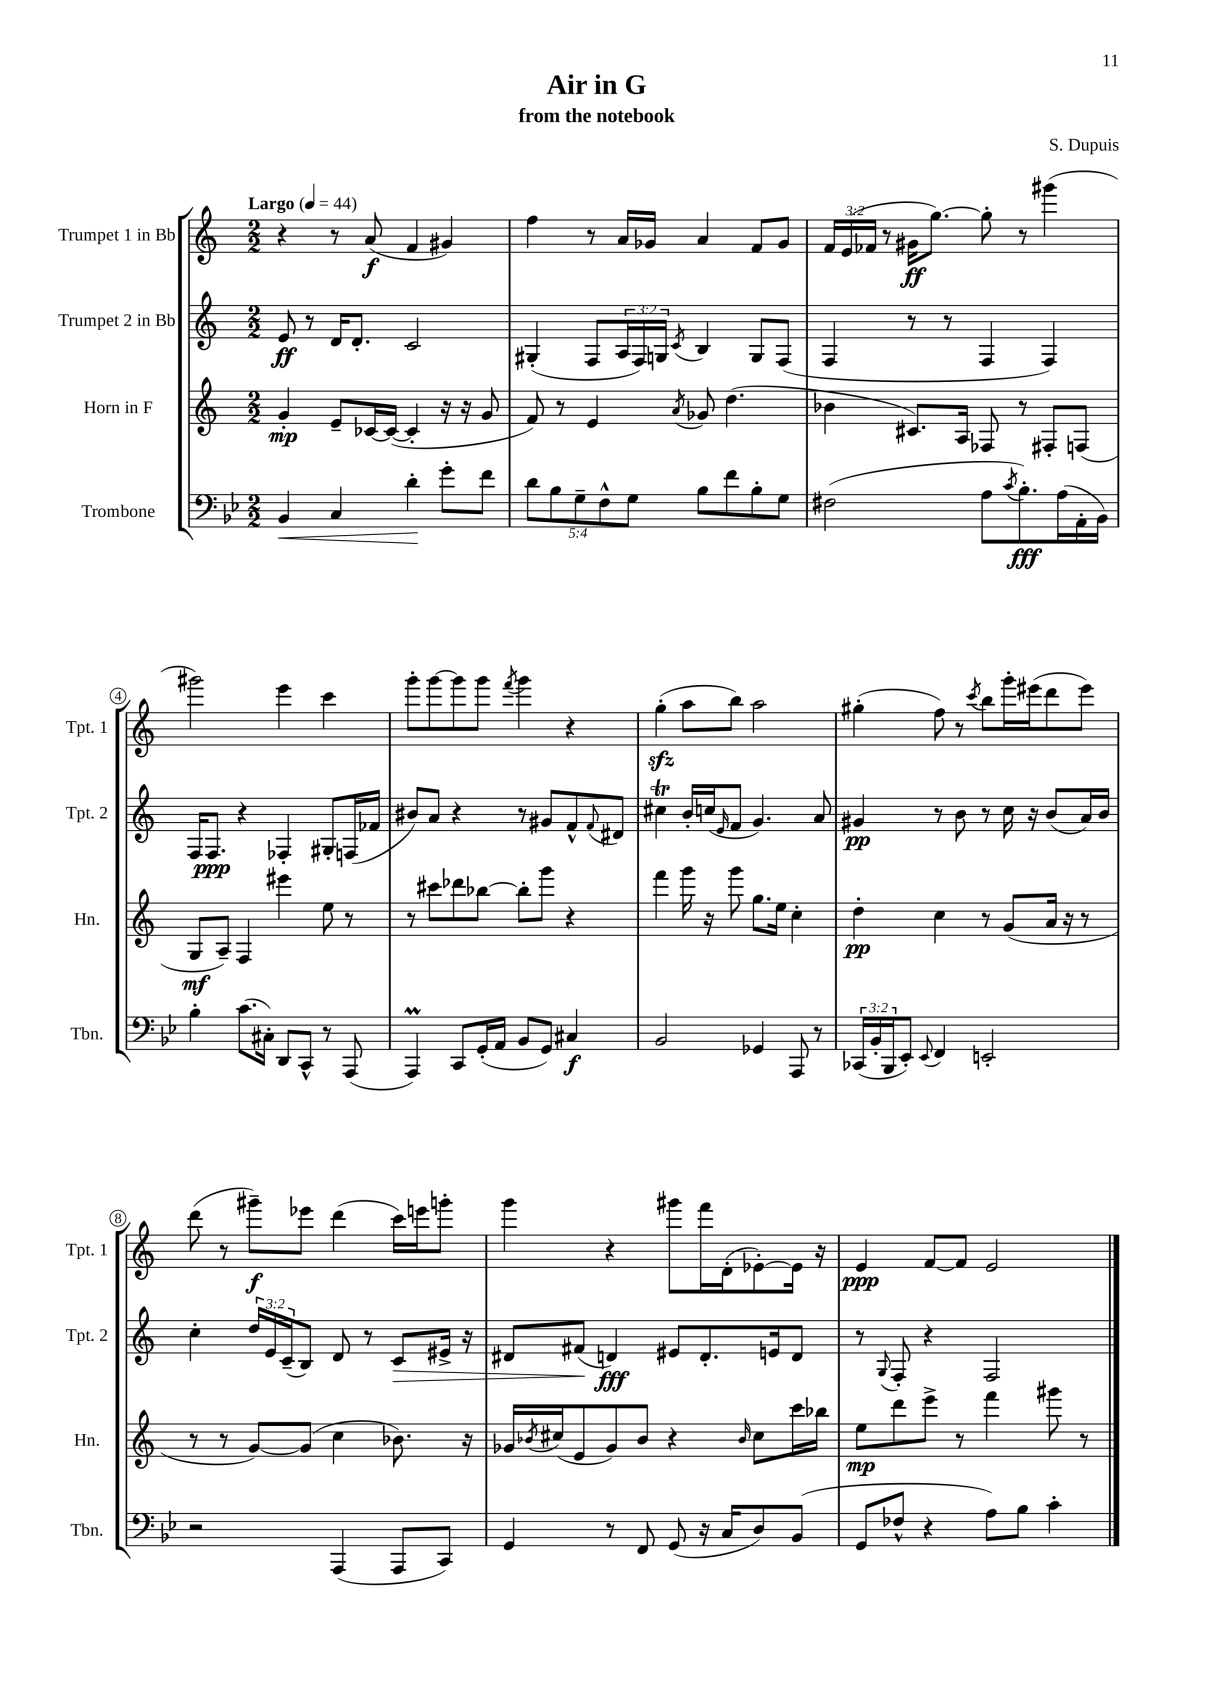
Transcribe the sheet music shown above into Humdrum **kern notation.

**kern	**kern	**kern	**kern
*staff4	*staff3	*staff2	*staff1
*clefF4	*clefG2	*clefG2	*clefG2
*k[b-e-]	*k[]	*k[]	*k[]
*M2/2	*M2/2	*M2/2	*M2/2
*MM44	*MM44	*MM44	*MM44
4BB-	4g'	8e	4r
.	.	8r	.
4C	8e~	16d	8r
.	.	8.d'	.
.	[16c-	.	(8a
.	(16c-_	.	.
4d'	4c-']	2c	4f
8g'	16r	.	4g#)
.	16r	.	.
8f	8g	.	.
=	=	=	=
10d	8f)	(4G#'	4ff
10B-	.	.	.
.	8r	.	.
10G~	.	.	.
.	4e	8F	8r
10F^^	.	.	.
.	.	24A	16a
10G	.	.	.
.	.	24F)	.
.	.	.	16g-
.	.	24G	.
.	8qa	8qc	.
8B-	8g-	4B	4a
8f	(4.dd	.	.
8B-'	.	8G	8f
8G	.	(8F	8g-
=	=	=	=
(2F#	4b-	4F	24f
.	.	.	(24e
.	.	.	24f-
.	.	.	8r
.	8.c#)	8r	16g#
.	.	.	[8.gg)
.	.	8r	.
.	16A	.	.
8A	8F-	4F	8gg']
8qc	.	.	.
8.B-')	8r	.	8r
.	8F#'	4F)	(4ggg#
(16A	.	.	.
16AA'	(8F	.	.
16BB-)	.	.	.
=	=	=	=
4B-'	8G	16F	2ggg#)
.	.	8.F	.
.	8A~)	.	.
(8.c	4F	4r	.
16C#')	.	.	.
8DD	4eee#	4F-'	4eee
8CC^^	.	.	.
8r	8ee	8G#'	4ccc
(8AAA	8r	(16F	.
.	.	16f-	.
=	=	=	=
4AAA)	8r	8b#)	8ggg'
.	8ccc#	8a	[8ggg
8CC	8ddd-	4r	8ggg]
(16GG'	[8bb-	.	8ggg
16AA	.	.	.
.	.	.	8qfff
8BB-	8bb-']	8r	4ggg
8GG)	8ggg	8g#	.
4C#	4r	8f^^	4r
.	.	8qqf	.
.	.	8d#	.
=	=	=	=
2BB-	4fff	4cc#	(4gg'
.	16ggg	16b'	8aa
.	16r	(16cc	.
.	.	16qqe	.
.	8ggg	8f	8bb)
4GG-	8.gg	4.g)	2aa
.	16ee	.	.
8AAA	4cc'	.	.
8r	.	8a	.
=	=	=	=
(24CC-	4dd'	4g#	(4gg#'
24BB-'	.	.	.
24BBB-	.	.	.
8EE-')	.	.	.
8qqEE-	.	.	.
4FF	4cc	8r	8ff)
.	.	8b	8r
.	.	.	8qccc
2EE'	8r	8r	8bb
.	(8g	16cc	16ggg'
.	.	16r	(16eee#
.	16a	(8b	8ddd
.	16r	.	.
.	8r	16a)	8eee#)
.	.	16b	.
=	=	=	=
2r	8r	4cc'	(8ddd
.	8r	.	8r
.	[8g)	24dd	8ggg#~)
.	.	24e	.
.	.	(24c~	.
.	(8g]	8B)	8eee-
(4AAA	4cc	8d	(4ddd
.	.	8r	.
8AAA	8.b-)	8c	16ccc)
.	.	.	16eee
8CC)	.	16e#^	8ggg'
.	16r	16r	.
=	=	=	=
4GG	16g-	8d#	4ggg
.	8qb-	.	.
.	(16cc#	.	.
.	8e	(8f#	.
8r	8g-)	4d)	4r
8FF	8b-	.	.
(8GG	4r	8e#	8ggg#
16r	.	8.d'	16fff
16C	.	.	(16d'
.	16qqb-	.	.
8D)	8cc#	.	[8e-')
.	.	16e	.
(8BB-	16ccc	8d	16e-]
.	16bb-	.	16r
=	=	=	=
8GG	8ee	8r	4e
.	.	8qqG	.
8F-^^	8ddd	8F'	.
4r	8eee^	4r	[8f
.	8r	.	8f]
8A)	4fff	2F	2e
8B-	.	.	.
4c'	8ggg#	.	.
.	8r	.	.
==	==	==	==
*-	*-	*-	*-
